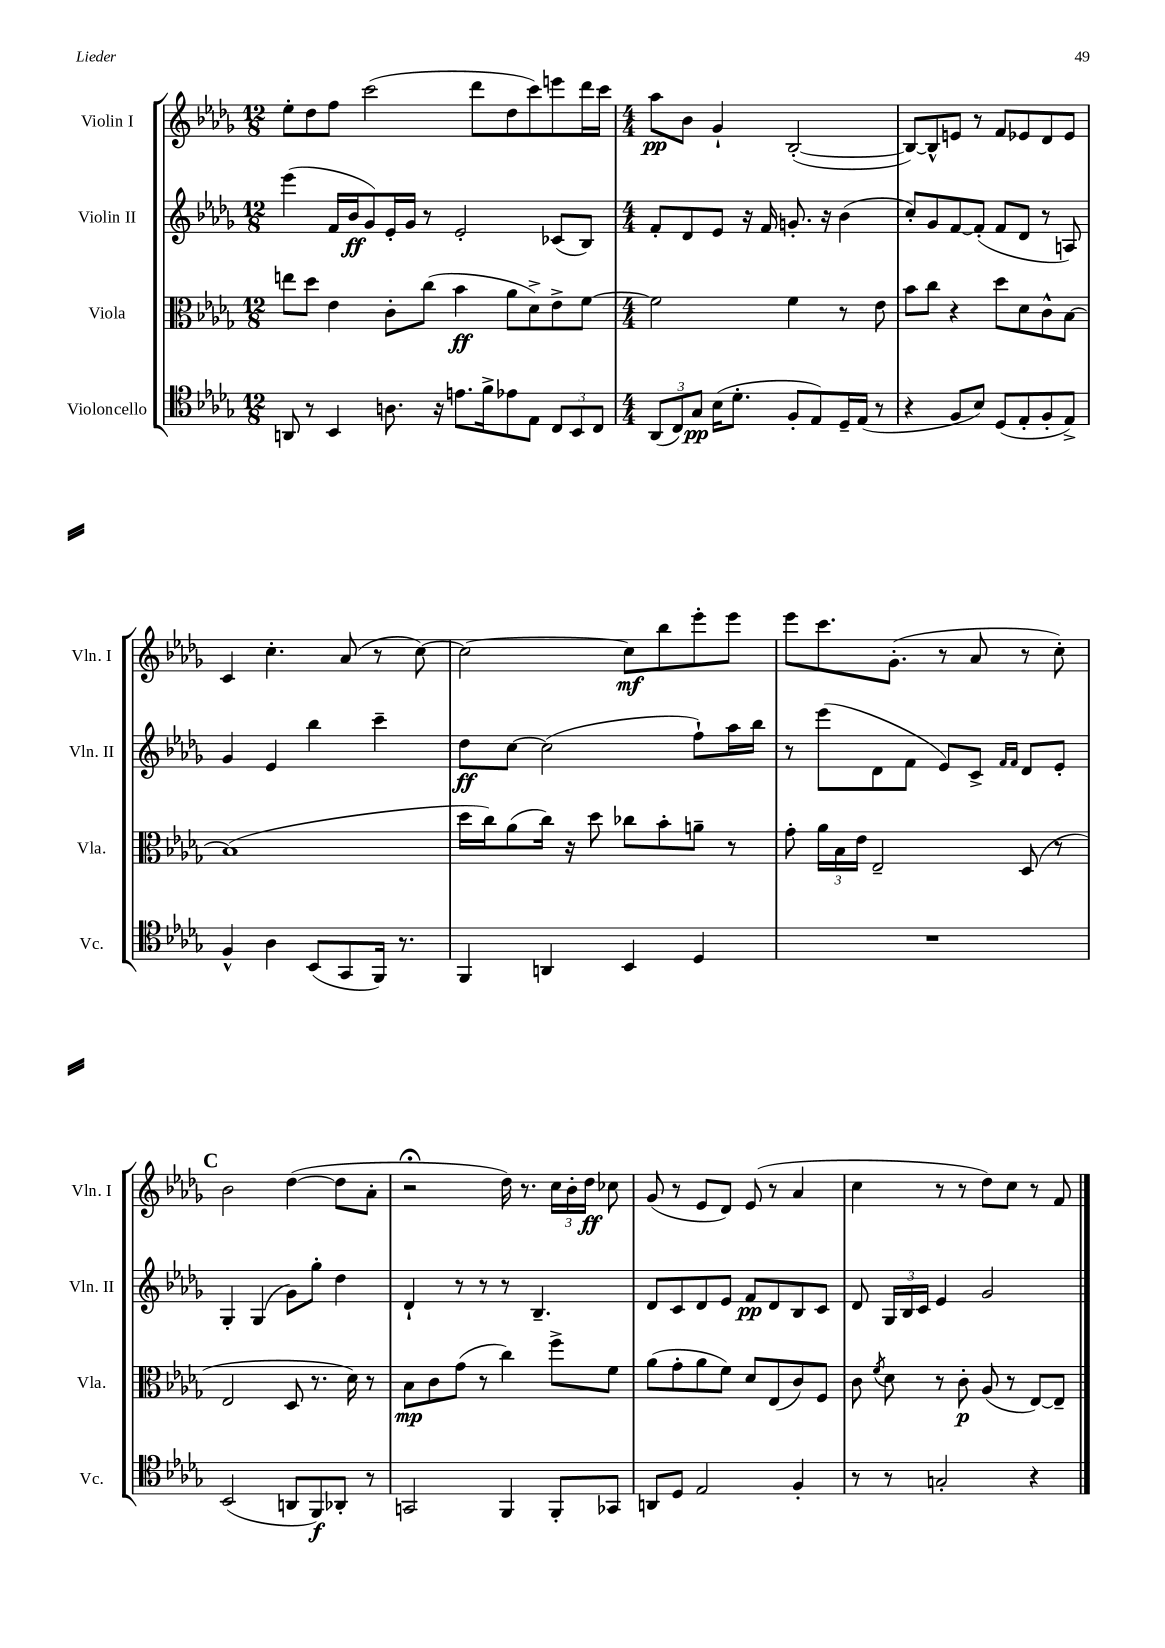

**kern	**kern	**kern	**kern
*staff4	*staff3	*staff2	*staff1
*clefC4	*clefC3	*clefG2	*clefG2
*k[b-e-a-d-g-]	*k[b-e-a-d-g-]	*k[b-e-a-d-g-]	*k[b-e-a-d-g-]
*M12/8	*M12/8	*M12/8	*M12/8
8AA	8ee	(4eee-	8ee-'
8r	8dd-	.	8dd-
4BB-	4e-	16f	8ff
.	.	16b-	.
.	.	8g-)	(2ccc
8.A	8c'	16e-'	.
.	.	16g-	.
.	(8cc	8r	.
16r	.	.	.
8.e	4b-	2e-'	.
.	.	.	8ddd-
16f^	.	.	.
8e-	8a-	.	8dd-
8E-	8d-^)	.	8ccc)
12C	8e-^	(8c-	8eee
12BB-	.	.	.
.	[8f	8B-)	16ddd-
12C	.	.	.
.	.	.	16ccc
=	=	=	=
*M4/4	*M4/4	*M4/4	*M4/4
(12AA-	2f]	8f'	8aa-
12C)	.	.	.
.	.	8d-	8b-
12G-	.	.	.
(16B-	.	8e-	4g-`
8.d-'	.	.	.
.	.	16r	.
.	.	16f	.
8F'	4f	8.g'	([2B-'
8E-)	.	.	.
.	.	16r	.
16D-~	8r	(4b-	.
(16E-	.	.	.
8r	8e-	.	.
=	=	=	=
4r	8b-	8cc')	8B-_)
.	8cc	8g-	8B-^^]
8F	4r	[8f	8e
8B-)	.	(8f']	8r
(8D-	8dd-	8f	8f
8E-'	8d-	8d-	8e-
8F'	8c^^	8r	8d-
8E-^)	[8B-	8A)	8e-
=	=	=	=
4F^^	(1B-]	4g-	4c
4A-	.	4e-	4.cc'
(8BB-	.	4bb-	.
8GG-	.	.	(8a-
16FF)	.	4ccc~	8r
8.r	.	.	.
.	.	.	[8cc)
=	=	=	=
4FF	16dd-	8dd-	2cc_
.	16cc)	.	.
.	(8a-	[8cc	.
4AA	16cc)	(2cc]	.
.	16r	.	.
.	8dd-	.	.
4BB-	8cc-	.	8cc]
.	8b-'	.	8bb-
4D-	8a~	8ff`)	8eee-'
.	8r	16aa-	8eee-
.	.	16bb-	.
=	=	=	=
1r	8g-'	8r	8eee-
.	24a-	(8eee-	8.ccc
.	24B-	.	.
.	24e-	.	.
.	2E-~	8d-	.
.	.	.	(8.g-'
.	.	8f	.
.	.	8e-)	8r
.	.	8c^	8a-
.	.	16qqf	.
.	.	16qqf	.
.	(8D-	8d-	8r
.	8r	8e-'	8cc')
=	=	=	=
(2BB-	2E-	4G-'	2b-
.	.	(4G-	.
8AA	8D-	8g-)	([4dd-
8FF)	8.r	8gg-'	.
8AA-'	.	4dd-	8dd-]
.	16d-)	.	.
8r	8r	.	8a-'
=	=	=	=
2GG	8B-	4d-`	2r;
.	8c	.	.
.	(8g-	8r	.
.	8r	8r	.
4FF	4cc)	8r	16dd-)
.	.	.	8.r
.	.	4.B-~	.
8FF'	8ff^	.	24cc
.	.	.	24b-'
.	.	.	24dd-
8GG-	8f	.	8cc-
=	=	=	=
8AA	(8a-	8d-	(8g-
8D-	8g-'	8c	8r
2E-	8a-	8d-	8e-
.	8f)	8e-	8d-)
.	8d-	8f	(8e-
.	(8E-	8d-	8r
4F'	8c)	8B-	4a-
.	8F	8c	.
=	=	=	=
8r	8c	8d-	4cc
.	8qf	.	.
8r	8d-	24G-	.
.	.	24B-	.
.	.	24c	.
2G'	8r	4e-	8r
.	8c'	.	8r
.	(8A-	2g-	8dd-)
.	8r	.	8cc
4r	[8E-)	.	8r
.	8E-~]	.	8f
==	==	==	==
*-	*-	*-	*-
